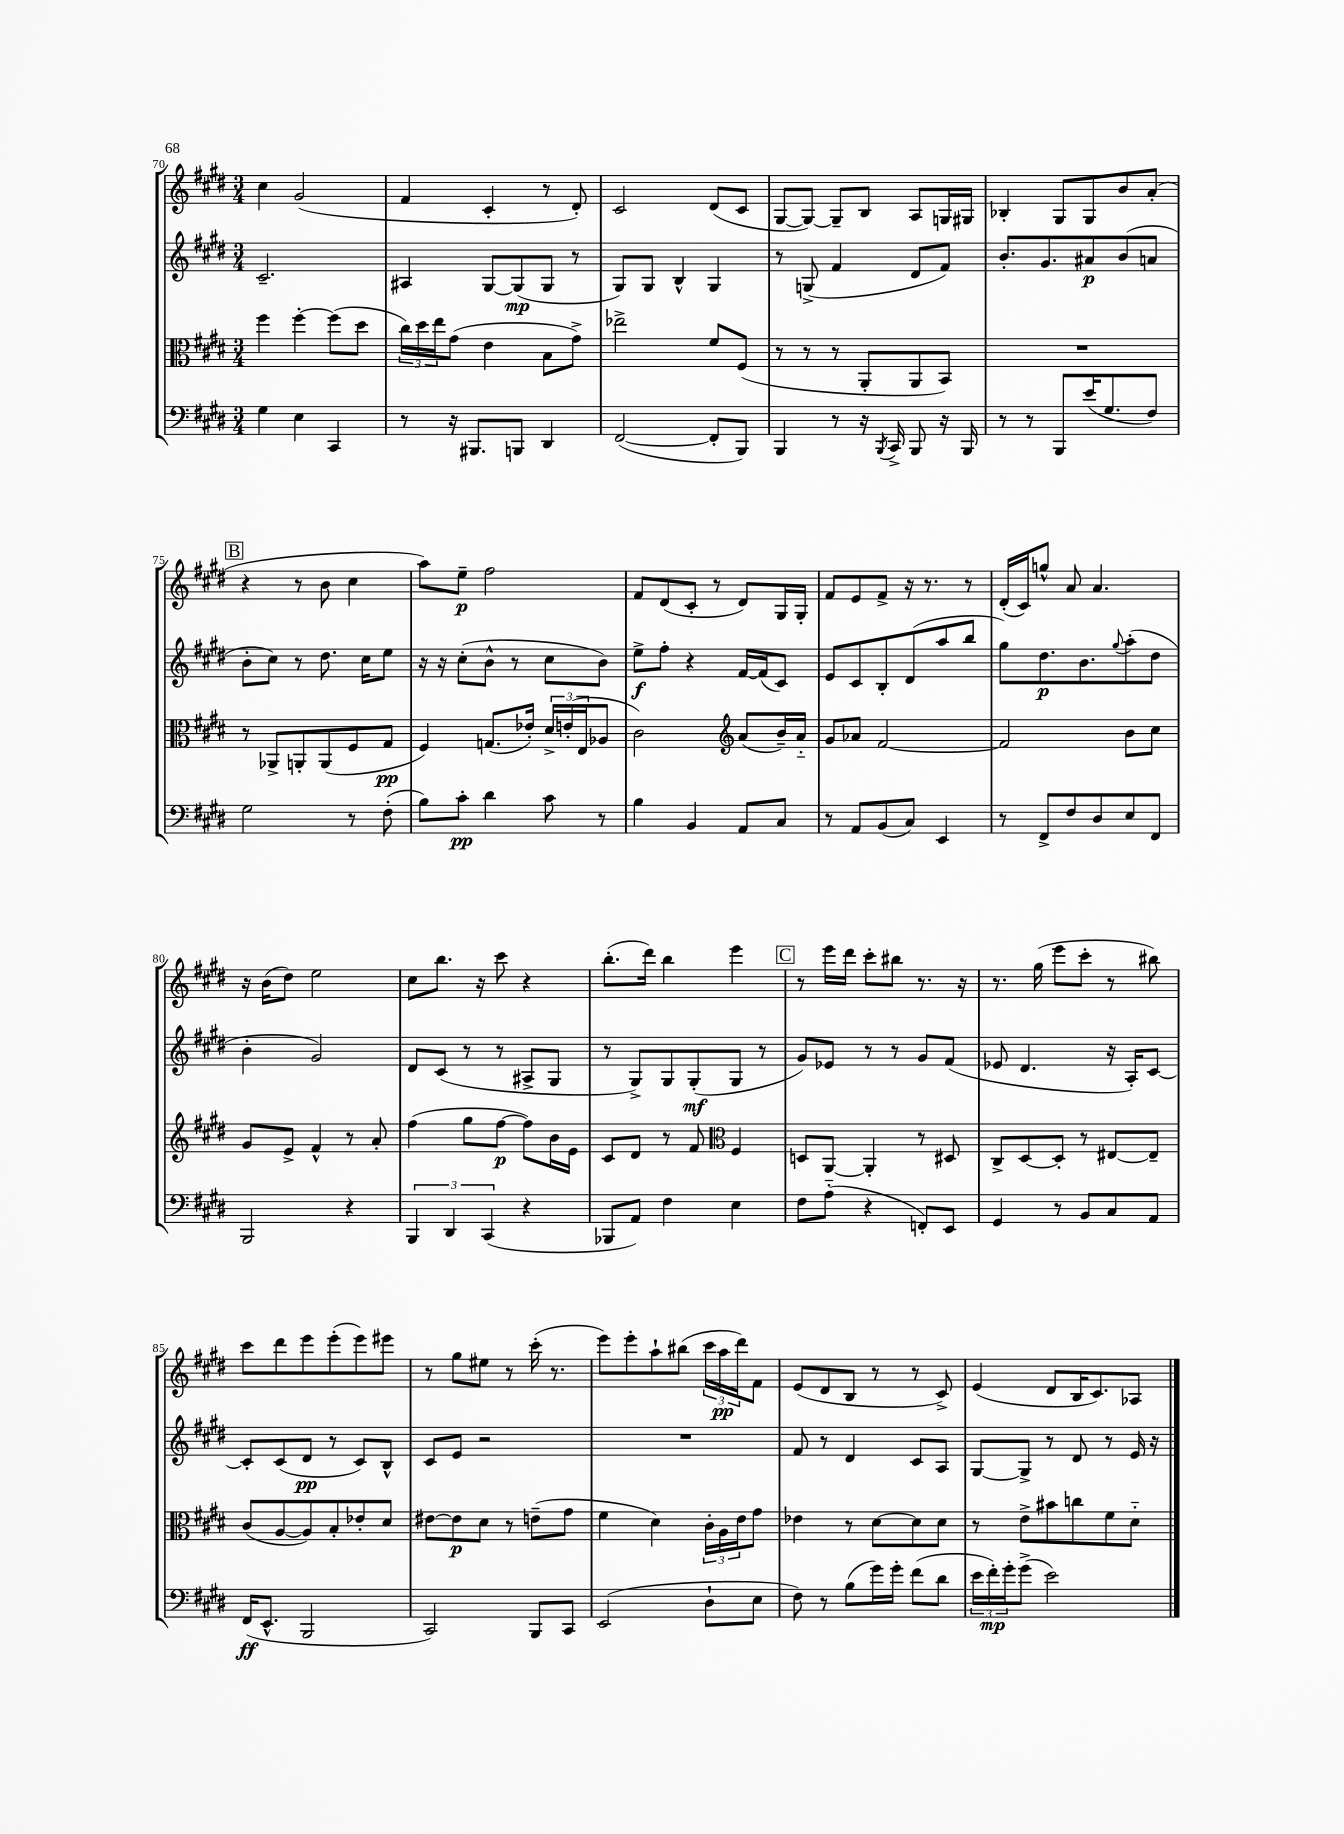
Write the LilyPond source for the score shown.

<<
\new StaffGroup <<
\new Staff = "s0" {
    \clef treble \key e \major \numericTimeSignature \time 3/4
    cis''4 gis'2( |
    fis'4 cis'4-. r8 dis'8-.) |
    cis'2 dis'8( cis'8 |
    gis8~ gis8~) gis8-- b8 a8 g16 gis16 |
    bes4-. gis8 gis8 b'8 a'8-.( |
    \mark \markup { \box "B" } r4 r8 b'8 cis''4 |
    a''8) e''8--\p fis''2 |
    fis'8 dis'8( cis'8-. r8 dis'8) gis16 gis16-. |
    fis'8 e'8 fis'8-> r16 r8. r8 |
    dis'16-.( cis'16) g''8-^ a'8 a'4. |
    r16 b'16( dis''8) e''2 |
    cis''8 b''8. r16 cis'''8 r4 |
    b''8.-.( dis'''16) b''4 e'''4 |
    \mark \markup { \box "C" } r8 e'''16 dis'''16 cis'''8-. bis''8 r8. r16 |
    r8. gis''16( e'''8 cis'''8-. r8 bis''8) |
    cis'''8 dis'''8 e'''8 e'''8-.( e'''8) eis'''8 |
    r8 gis''8 eis''8 r8 cis'''16-.( r8. |
    e'''8) e'''8-. a''8-! bis''8( \tuplet 3/2 { cis'''16 a''16\pp dis'''16) } fis'8 |
    e'8( dis'8 b8 r8 r8 cis'8->) |
    e'4( dis'8 b16 cis'8.) aes8 \bar "|." |
}
\new Staff = "s1" {
    \clef treble \key e \major \numericTimeSignature \time 3/4
    cis'2.-- |
    ais4 gis8~ gis8\mp( gis8 r8 |
    gis8) gis8 b4-^ gis4 |
    r8 g8->( fis'4 dis'8 fis'8) |
    b'8.-. gis'8. ais'8\p b'8( a'8 |
    \mark \markup { \box "B" } b'8-. cis''8) r8 dis''8. cis''16 e''8 |
    r16 r16 cis''8-.( b'8-^ r8 cis''8 b'8) |
    e''8->\f fis''8-. r4 fis'16~ fis'16( cis'8) |
    e'8 cis'8 b8-. dis'8( a''8 b''8 |
    gis''8) dis''8.\p b'8. \appoggiatura { gis''8 } a''8-.( dis''8 |
    b'4-. gis'2) |
    dis'8 cis'8( r8 r8 ais8-> gis8 |
    r8 gis8->) gis8 gis8-.\mf( gis8 r8 |
    \mark \markup { \box "C" } gis'8) ees'8 r8 r8 gis'8 fis'8( |
    ees'8 dis'4. r16 a16-.) cis'8~ |
    cis'8-. cis'8( dis'8\pp r8 cis'8) b8-^ |
    cis'8 e'8 r2 |
    R2. |
    fis'8 r8 dis'4 cis'8 a8 |
    gis8~ gis8-> r8 dis'8 r8 e'16 r16 \bar "|." |
}
\new Staff = "s2" {
    \clef alto \key e \major \numericTimeSignature \time 3/4
    fis''4 fis''4~-. fis''8( dis''8 |
    \tuplet 3/2 { cis''16) dis''16 e''16 } gis'8( e'4 b8 gis'8->) |
    ees''2-> fis'8 fis8( |
    r8 r8 r8 a,8-. a,8 b,8) |
    R2. |
    \mark \markup { \box "B" } r8 aes,8-> a,8-. a,8( fis8 gis8\pp |
    fis4) g8.( ees'16-.) \tuplet 3/2 { dis'16-> e'16-.( e16 } aes8 |
    cis'2) \clef treble a'8( b'16--) a'16-_ |
    gis'8 aes'8 fis'2~ |
    fis'2 b'8 cis''8 |
    gis'8 e'8-> fis'4-^ r8 a'8-. |
    fis''4( gis''8 fis''8~\p fis''8) b'16 e'16 |
    cis'8 dis'8 r8 fis'8 \clef alto fis4 |
    \mark \markup { \box "C" } d8 a,8~ a,4-. r8 dis8 |
    cis8-> dis8~ dis8-. r8 eis8~ eis8-- |
    cis'8( a8~ a8) b8-. ees'8-. dis'8 |
    eis'8~ eis'8\p dis'8 r8 e'8--( gis'8 |
    fis'4 dis'4) \tuplet 3/2 { cis'16-. a16 e'16 } gis'8 |
    ees'4 r8 dis'8~ dis'8 dis'8 |
    r8 e'8-> bis'8 c''8 fis'8 dis'8-_ \bar "|." |
}
\new Staff = "s3" {
    \clef bass \key e \major \numericTimeSignature \time 3/4
    gis4 e4 cis,4 |
    r8 r16 bis,,8. b,,8 dis,4 |
    fis,2~( fis,8-. b,,8) |
    b,,4 r8 r16 \acciaccatura { b,,8 } cis,16-> b,,8 r16 b,,16 |
    r8 r8 b,,8 e'16( gis8. fis8) |
    \mark \markup { \box "B" } gis2 r8 fis8-.( |
    b8) cis'8-.\pp dis'4 cis'8 r8 |
    b4 b,4 a,8 cis8 |
    r8 a,8 b,8( cis8) e,4 |
    r8 fis,8-> fis8 dis8 e8 fis,8 |
    b,,2 r4 |
    \tuplet 3/2 { b,,4 dis,4 cis,4( } r4 |
    bes,,8 a,8) fis4 e4 |
    \mark \markup { \box "C" } fis8 a8-_( r4 f,8-.) e,8 |
    gis,4 r8 b,8 cis8 a,8 |
    fis,16\ff( e,8.-^ b,,2 |
    cis,2) b,,8 cis,8 |
    e,2( dis8-! e8 |
    fis8) r8 b8( gis'16) gis'16-. fis'8( dis'8 |
    \tuplet 3/2 { e'16 fis'16-.\mp) gis'16-. } gis'8->( e'2) \bar "|." |
}
>>
>>
\layout { \context { \Score currentBarNumber = #70 } }
